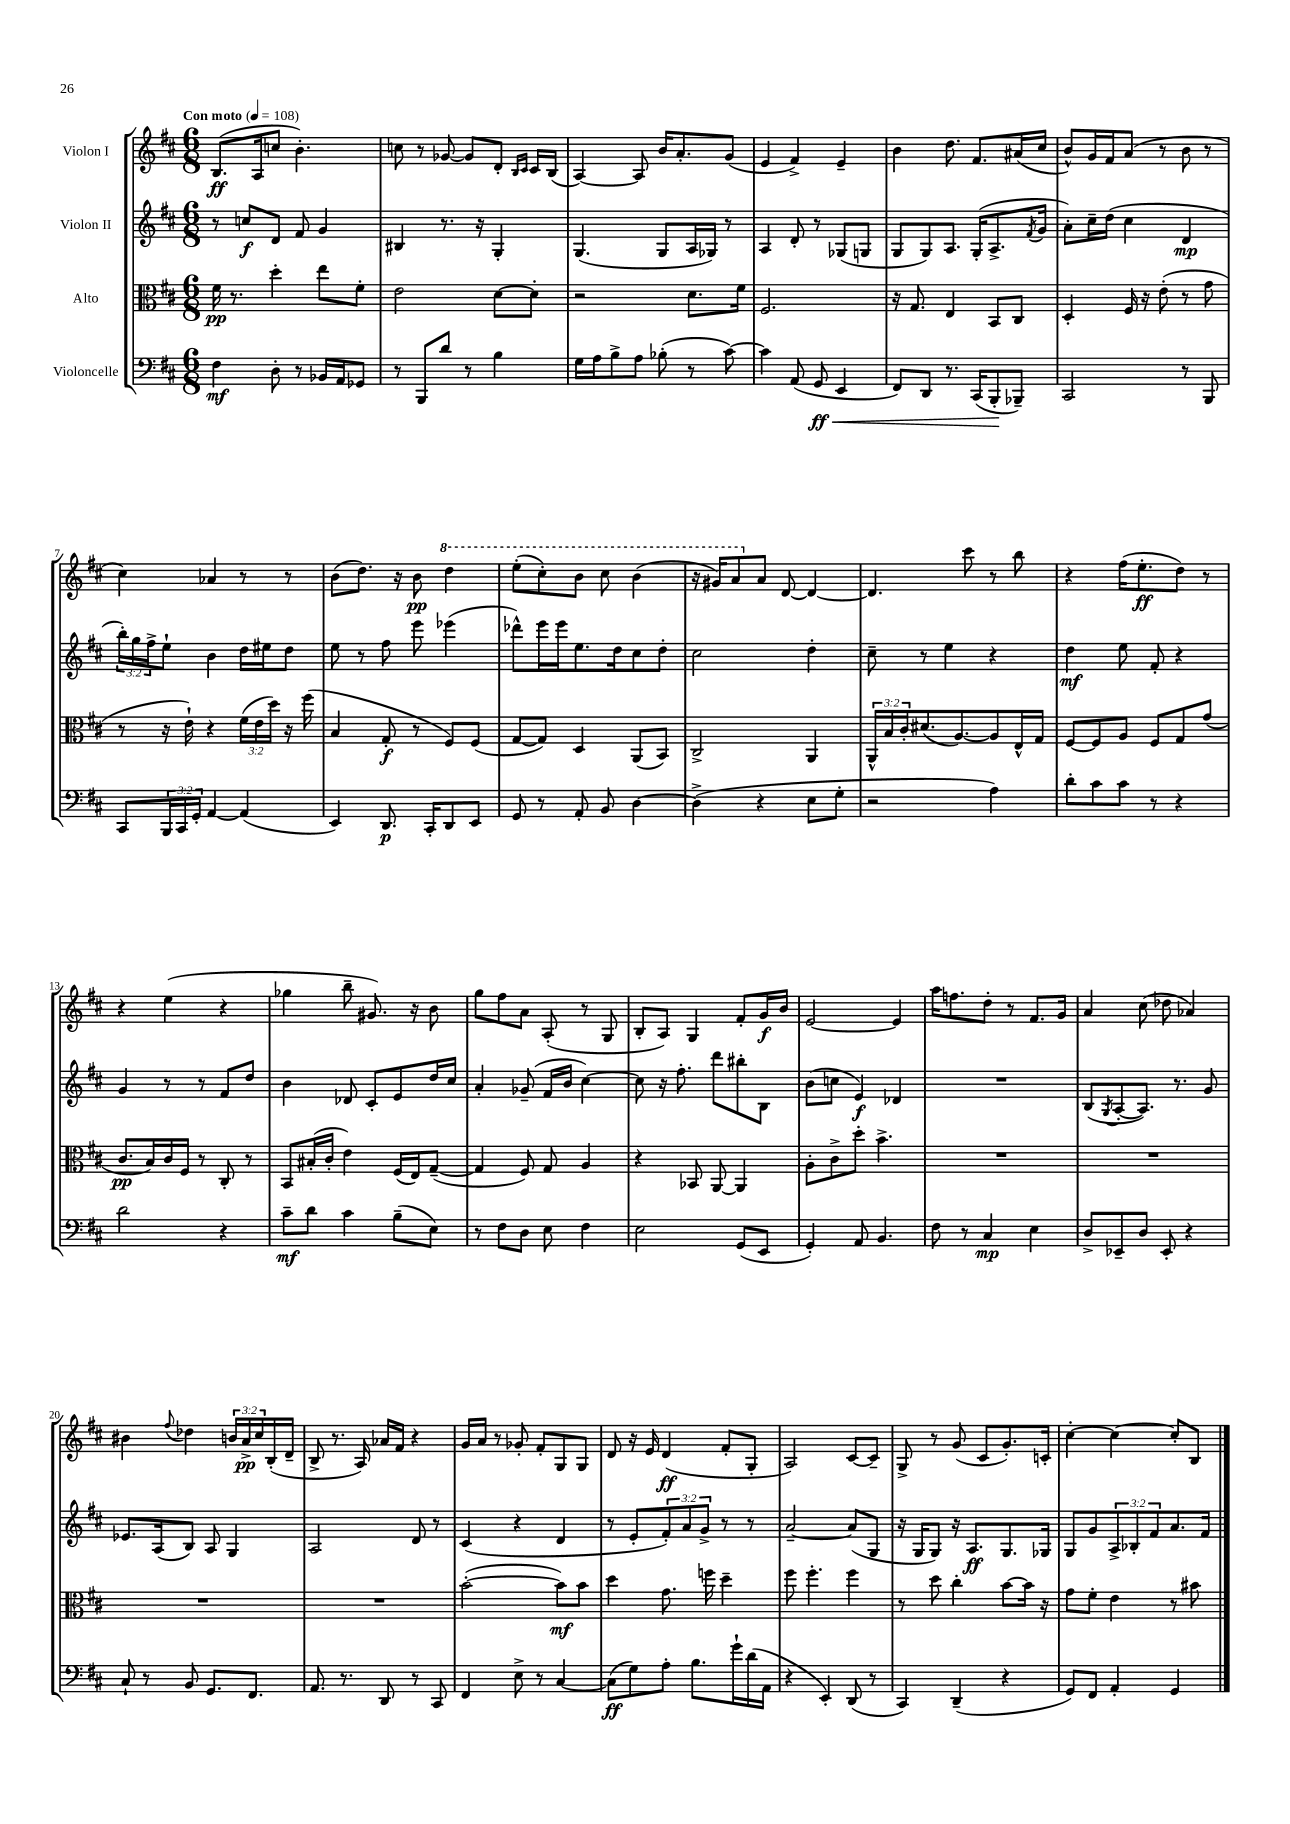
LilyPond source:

<<
\new StaffGroup <<
\new Staff = "s0" \with { instrumentName = "Violon I" } {
    \clef treble \key d \major \numericTimeSignature \time 6/8 \override Staff.TupletNumber.text = #tuplet-number::calc-fraction-text \tempo "Con moto" 4 = 108
    b8.\ff( a16 c''8 b'4.-.) |
    c''8 r8 ges'8~ ges'8 d'8-. \grace { b16 cis'16 } cis'16 b16( |
    a4~) a8 b'16 a'8.-. g'8( |
    e'4 fis'4->) e'4-- |
    b'4 d''8. fis'8. ais'16( cis''16 |
    b'8-^) g'16 fis'16 a'8( r8 b'8 r8 |
    cis''4) aes'4 r8 r8 |
    b'8( d''8.) r16 b'8\pp \ottava #1 d'''4 |
    e'''8-.( cis'''8-.) b''8 cis'''8 b''4( |
    r16 gis''16) a''8 \ottava #0 a'8 d'8~ d'4~ |
    d'4. cis'''8 r8 b''8 |
    r4 fis''16( e''8.-.\ff d''8) r8 |
    r4 e''4( r4 |
    ges''4 b''8-- gis'8.) r16 b'8 |
    g''8 fis''8 a'8 a8-.( r8 g8 |
    b8-. a8) g4 fis'8-. g'16\f b'16 |
    e'2~ e'4 |
    a''16 f''8. d''8-. r8 fis'8. g'16 |
    a'4 cis''8( des''8 aes'4) |
    bis'4 \appoggiatura { fis''8 } des''4 \tuplet 3/2 { b'16 a'16->\pp cis''16 } b16-.( d'16-- |
    b8-> r8. a16) aes'16 fis'16 r4 |
    g'16 a'16 r8 ges'8-. fis'8-. g8 g8 |
    d'8 r16 e'16 d'4\ff( fis'8-. g8-. |
    a2) cis'8~ cis'8-- |
    g8-> r8 g'8( cis'8 g'8.-.) c'16-. |
    cis''4~-. cis''4~ cis''8-. b8 \bar "|." |
}
\new Staff = "s1" \with { instrumentName = "Violon II" } {
    \clef treble \key d \major \numericTimeSignature \time 6/8 \override Staff.TupletNumber.text = #tuplet-number::calc-fraction-text
    r8 c''8\f d'8 fis'8 g'4 |
    bis4 r8. r16 g4-. |
    g4.( g8 a16 ges16) r8 |
    a4 d'8-. r8 ges8( g8 |
    g8 g8) a8. g16-.( a8.-> \acciaccatura { fis'8 } g'16 |
    a'8-.) cis''16-- d''16( cis''4 d'4\mp |
    \tuplet 3/2 { b''16-.) g''16 fis''16-> } e''8-! b'4 d''16 eis''16 d''8 |
    e''8 r8 fis''8 e'''8 ees'''4( |
    des'''8-^) e'''16 e'''16 e''8. d''16 cis''8 d''8-. |
    cis''2 d''4-. |
    cis''8-- r8 e''4 r4 |
    d''4\mf e''8 fis'8-. r4 |
    g'4 r8 r8 fis'8 d''8 |
    b'4 des'8 cis'8-. e'8 d''16 cis''16 |
    a'4-. ges'8--( fis'16 b'16 cis''4~) |
    cis''8 r16 fis''8.-. d'''8 bis''8-. b8 |
    b'8( c''8 e'4\f) des'4 |
    R2. |
    b8( \acciaccatura { g8 } a8~-. a8.) r8. g'8 |
    ees'8. a16( b8) a8 g4 |
    a2 d'8 r8 |
    cis'4( r4 d'4 |
    r8 e'8-. \tuplet 3/2 { fis'8-.) a'8 g'8-> } r8 r8 |
    a'2~-- a'8( g8 |
    r16 g16 g8) r16 a8.\ff g8. ges16 |
    g8 g'8 \tuplet 3/2 { a8-> bes8-. fis'8 } a'8. fis'16 \bar "|." |
}
\new Staff = "s2" \with { instrumentName = "Alto" } {
    \clef alto \key d \major \numericTimeSignature \time 6/8 \override Staff.TupletNumber.text = #tuplet-number::calc-fraction-text
    fis'16\pp r8. d''4-. e''8 fis'8-. |
    e'2 d'8~ d'8-. |
    r2 d'8. fis'16 |
    fis2. |
    r16 g8. e4 b,8 cis8 |
    d4-. fis16 r16 e'8-.( r8 g'8 |
    r8 r16 e'16-!) r4 \tuplet 3/2 { fis'16( e'16 d''16) } r16 fis''16( |
    b4 g8-.\f r8 fis8) fis8( |
    g8~ g8) d4 a,8( b,8) |
    cis2-> a,4 |
    \tuplet 3/2 { a,16-^ b16 cis'16-. } dis'8.( a8.~) a8 e16-^ g16 |
    fis8~ fis8 a8 fis8 g8 g'8( |
    cis'8.\pp b16) cis'16 fis16 r8 cis8-. r8 |
    b,8 bis16-.( cis'16-. e'4) fis16( e16) g8~--( |
    g4 fis8) g8 a4 |
    r4 bes,8 a,8~ a,4 |
    a8-. cis'8-> d''8-. b'4.-> |
    R2. |
    R2. |
    R2. |
    R2. |
    b'2~-.( b'8\mf) b'8 |
    d''4 g'8. f''16 d''4-- |
    fis''8 fis''4.-. fis''4 |
    r8 d''8 cis''4-. b'8~ b'16 r16 |
    g'8 fis'8-. e'4 r8 bis'8 \bar "|." |
}
\new Staff = "s3" \with { instrumentName = "Violoncelle" } {
    \clef bass \key d \major \numericTimeSignature \time 6/8 \override Staff.TupletNumber.text = #tuplet-number::calc-fraction-text
    fis4\mf d8-. r8 bes,16 a,16 ges,8 |
    r8 b,,8 d'8 r8 b4 |
    g16 a16 b8-> a8 bes8-.( r8 cis'8~) |
    cis'4 a,8( g,8\ff\< e,4 |
    fis,8) d,8 r8. cis,16( b,,8-.\! bes,,8--) |
    cis,2 r8 b,,8 |
    cis,8 \tuplet 3/2 { b,,16 cis,16 g,16-. } a,4~ a,4( |
    e,4) d,8.\p cis,16-. d,8 e,8 |
    g,8 r8 a,8-. b,8 d4~ |
    d4->( r4 e8 g8-. |
    r2 a4) |
    d'8-. cis'8 cis'8 r8 r4 |
    d'2 r4 |
    cis'8--\mf d'8 cis'4 b8--( e8) |
    r8 fis8 d8 e8 fis4 |
    e2 g,8( e,8 |
    g,4-.) a,8 b,4. |
    fis8 r8 cis4\mp e4 |
    d8-> ees,8-- d8 ees,8-. r4 |
    cis8-! r8 b,8 g,8. fis,8. |
    a,8. r8. d,8 r8 cis,8 |
    fis,4 e8-> r8 cis4~ |
    cis8\ff( g8) a8-. b8. g'16-! d'16( a,16 |
    r4 e,4-.) d,8( r8 |
    cis,4) d,4--( r4 |
    g,8) fis,8 a,4-. g,4 \bar "|." |
}
>>
>>
